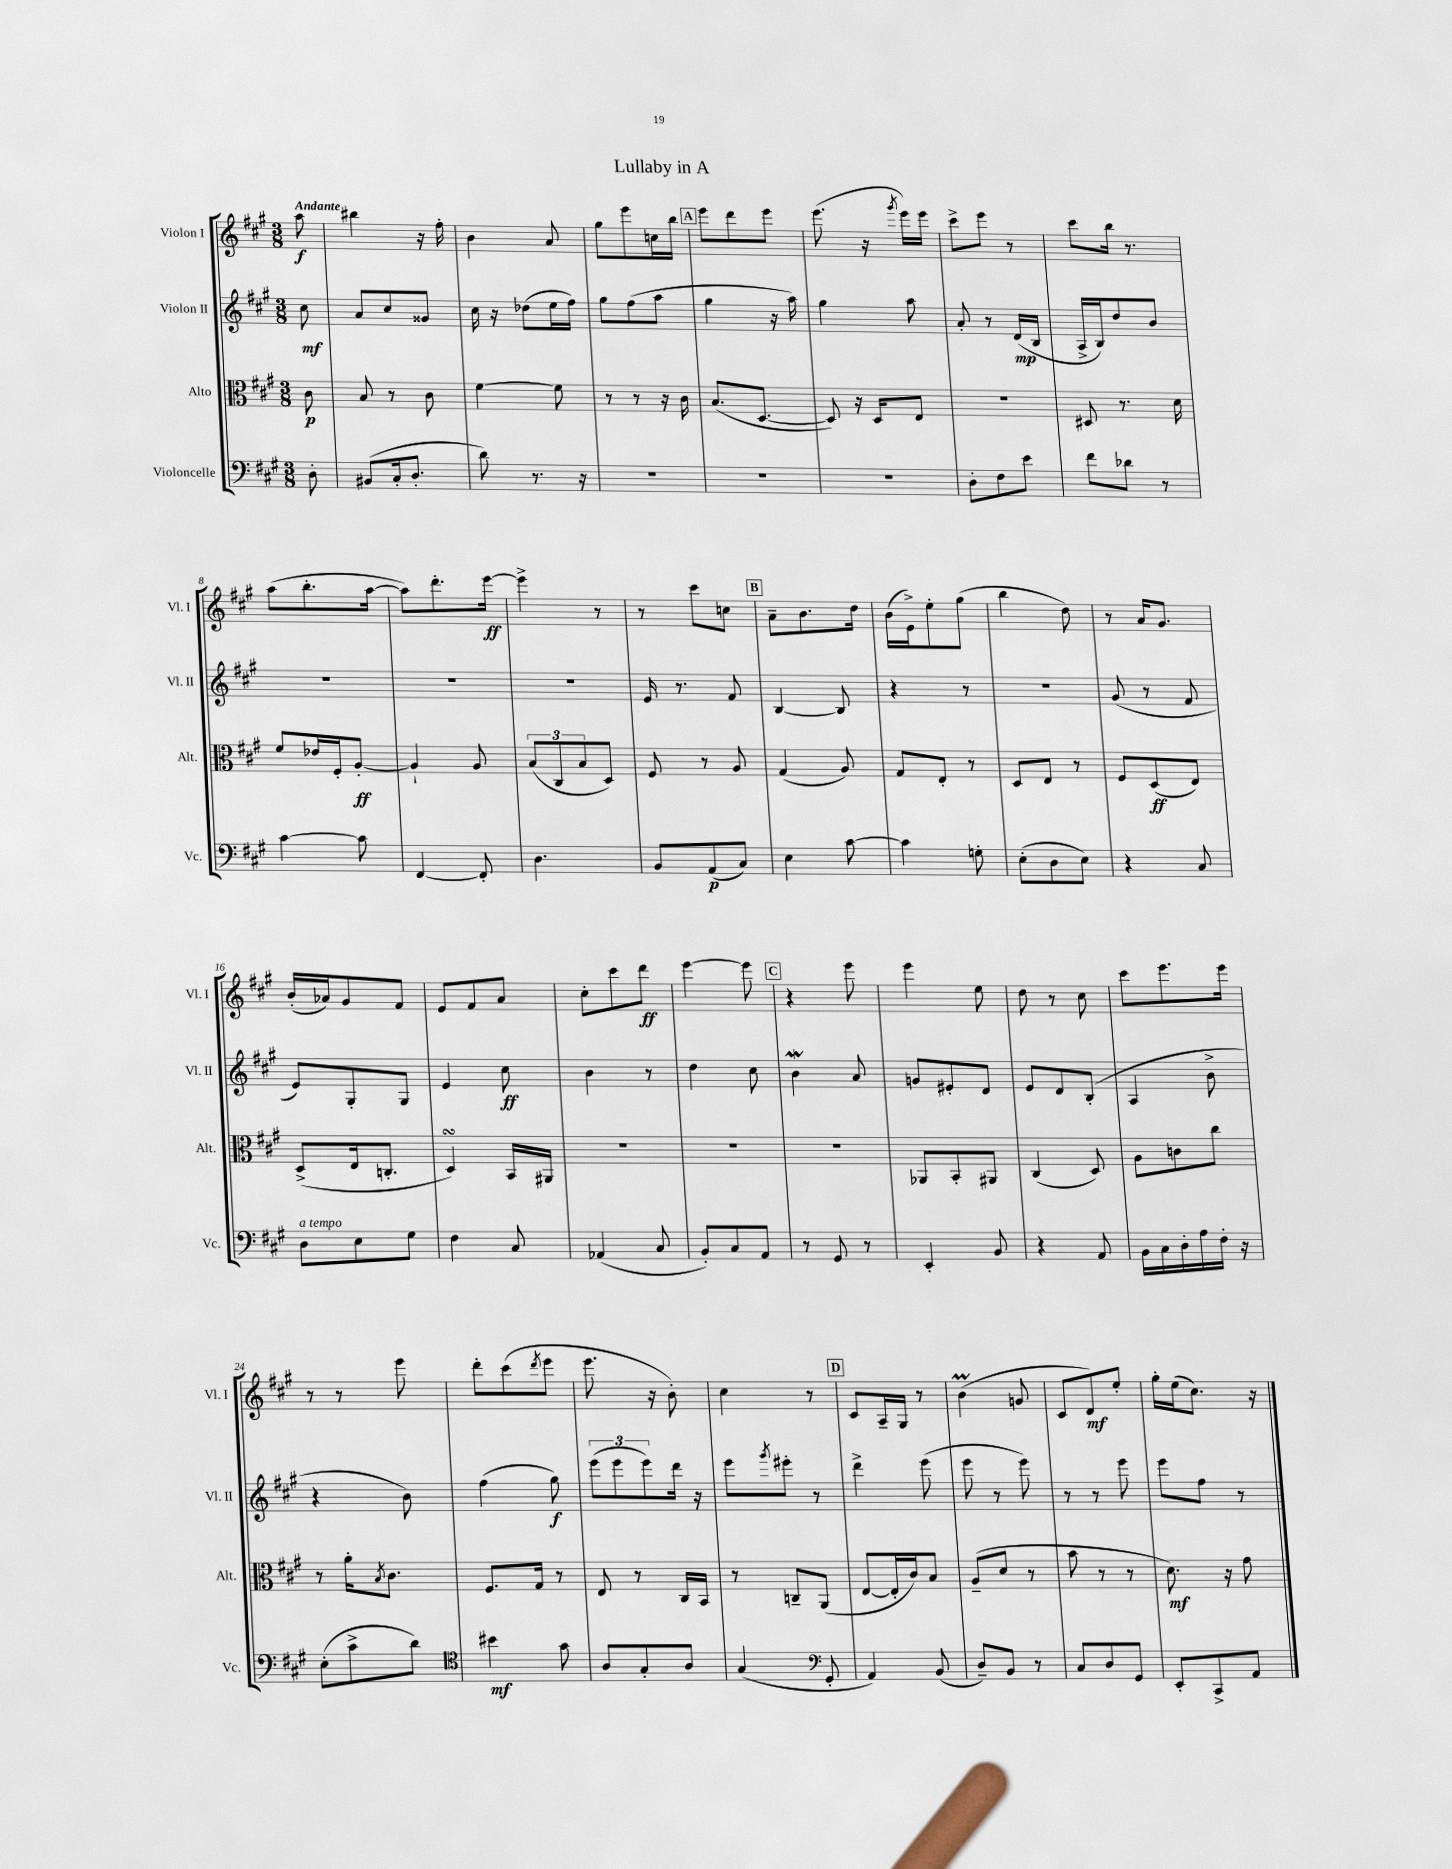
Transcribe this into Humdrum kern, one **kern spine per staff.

**kern	**kern	**kern	**kern
*staff4	*staff3	*staff2	*staff1
*clefF4	*clefC3	*clefG2	*clefG2
*k[f#c#g#]	*k[f#c#g#]	*k[f#c#g#]	*k[f#c#g#]
*M3/8	*M3/8	*M3/8	*M3/8
8D'\	8c#\	8cc#\	8aa\
=	=	=	=
(8BB#/L	8B/	8a/L	4bb#\
16C#'/k	8r	8cc#/	.
8.D'/J	.	.	.
.	8c#\	8g##/J	16r
.	.	.	16ff#'\
=	=	=	=
8d\)	[4f#\	16cc#\	4b\
.	.	16r	.
8.r	.	(8dd-\L	.
.	8f#\]	16ee\L	8a/
16r	.	16ff#\JJ)	.
=	=	=	=
4.r	8r	8gg#\L	8gg#\L
.	8r	(8ff#\	8eee\
.	16r	8aa\J	16cc\L
.	16c#\	.	16bb\JJ
=	=	=	=
4.r	(8.B/L	4gg#\	8eee\L
.	.	.	8ddd\
.	[8.D/J	.	.
.	.	16r	8eee\J
.	.	16aa\)	.
=	=	=	=
4.r	8D/])	4gg#\	(8.eee\
.	16r	.	.
.	16D/LK	.	16r
.	.	.	8qggg#/
.	8E/J	8aa\	16eee\LL)
.	.	.	16eee\JJ
=	=	=	=
8D'\L	4.r	8a'/	8ccc#^\L
8F#\	.	8r	8eee\J
8e\J	.	(16d/LL	8r
.	.	16B/JJ	.
=	=	=	=
8f#\L	8D#/	16A^/LL	8ccc#\L
.	.	16B/J)	.
8d-\J	8.r	8dd/	16bb\Jk
.	.	.	8.r
8r	.	8b/J	.
.	16d\	.	.
=	=	=	=
[4c#\	8f#/L	4.r	(8aa\L
.	16e-/L	.	8.bb'\
.	16F#'/J	.	.
8c#\]	[8A'/J	.	.
.	.	.	[16aa\Jk
=	=	=	=
[4FF#/	4A`/]	4.r	8aa\]L)
.	.	.	8.ddd'\
8FF#'/]	8A/	.	.
.	.	.	[16eee\Jk
=	=	=	=
4.D\	(12B/L	4.r	4eee^\]
.	12C#/	.	.
.	12B/	.	.
.	8D/J)	.	8r
=	=	=	=
8BB/L	8F#/	16e/	8r
.	.	8.r	.
(8AA/	8r	.	8ccc#\L
8C#/J)	8A/	8f#/	8cc\J
=	=	=	=
4E\	(4G#/	[4B/	8a~\L
.	.	.	8.b\
[8c#\	8A/)	8B/]	.
.	.	.	16dd\Jk
=	=	=	=
4c#\]	8G#/L	4r	(16b\LL
.	.	.	16e^\J)
.	8E'/J	.	8ee'\
8G'\	8r	8r	(8gg#\J
=	=	=	=
(8E'\L	8D/L	4.r	4bb\
8D\	8E/J	.	.
8E\J)	8r	.	8dd\)
=	=	=	=
4r	8F#/L	(8g#/	8r
.	(8D/	8r	16a/LK
.	.	.	8.g#/J
8C#/	8E/J)	8f#/	.
=	=	=	=
8D\L	(8D^/L	8e/L)	(16b'/LL
.	.	.	16a-/J)
8E\	16E/k	8G#'/	8g#/
.	8.C'/J	.	.
8G#\J	.	8G#/J	8f#/J
=	=	=	=
4F#\	4D/)	4e/	8e/L
.	.	.	8f#/
8C#/	16BB/LL	8cc#\	8a/J
.	16AA#/JJ	.	.
=	=	=	=
(4AA-/	4.r	4b\	8cc#'\L
.	.	.	8ccc#\
8C#/	.	8r	8ddd\J
=	=	=	=
8BB'/L)	4.r	4dd\	[4eee\
8C#/	.	.	.
8AA/J	.	8cc#\	8eee\]
=	=	=	=
8r	4.r	4b\	4r
8GG#/	.	.	.
8r	.	8a/	8eee\
=	=	=	=
4EE'/	8AA-/L	8g/L	4eee\
.	8BB'/	8e#'/	.
8BB/	8AA#/J	8d/J	8ee\
=	=	=	=
4r	(4C#/	8e/L	8dd\
.	.	8d/	8r
8AA/	8D/)	(8B'/J	8cc#\
=	=	=	=
16BB\LL	8A\L	4A/	8ccc#\L
16C#\	.	.	.
16D'\	8c\	.	8.eee\
16A\	.	.	.
16F#'\JJ	8cc#\J	8b^\	.
16r	.	.	16eee\Jk
=	=	=	=
(8E'\L	8r	4r	8r
8c#^\	16a'\LK	.	8r
.	8qB/	.	.
.	8.c#\J	.	.
8d\J)	.	8b\)	8eee\
=	=	=	=
*clefC4	*	*	*
4b#\	8.F#/L	(4ff#\	8ddd'\L
.	.	.	(8ccc#\
.	16G#/Jk	.	.
.	.	.	8qddd/
8g#\	8r	8gg#\)	8eee\J
=	=	=	=
8A/L	8E/	(12eee\L	8.eee\
.	.	12eee\	.
8G#'/	8r	.	.
.	.	12eee\)	.
.	.	.	16r
8A/J	16C#/LL	16ddd\Jk	8b'\)
.	16BB/JJ	16r	.
=	=	=	=
(4G#/	8r	8eee\L	4cc#\
.	.	8qggg#/	.
.	8C~/L	8eee#'\J	.
*clefF4	*	*	*
8GG#'/	(8AA/J	8r	8r
=	=	=	=
4AA/)	[8E/L	4ddd^\	8c#/L
.	16E'/]L	.	16A~/L
.	16c#/J)	.	16G#/JJ
(8BB/	8B/J	(8eee\	8r
=	=	=	=
8D~/L)	(8A~/L	8eee\	(4b\
8BB/J	8d/J	8r	.
8r	8r	8eee\)	8g/
=	=	=	=
8C#/L	8b\	8r	8c#/L
8D/	8r	8r	8d/)
8GG#/J	8r	8eee\	8ee'/J
=	=	=	=
8EE'/L	8.d\)	8eee\L	16gg#'\LL
.	.	.	(16ee\J
8CC#^/	.	8ff#\J	8.cc#\J)
.	16r	.	.
8AA/J	8g#\	8r	.
.	.	.	16r
==	==	==	==
*-	*-	*-	*-
